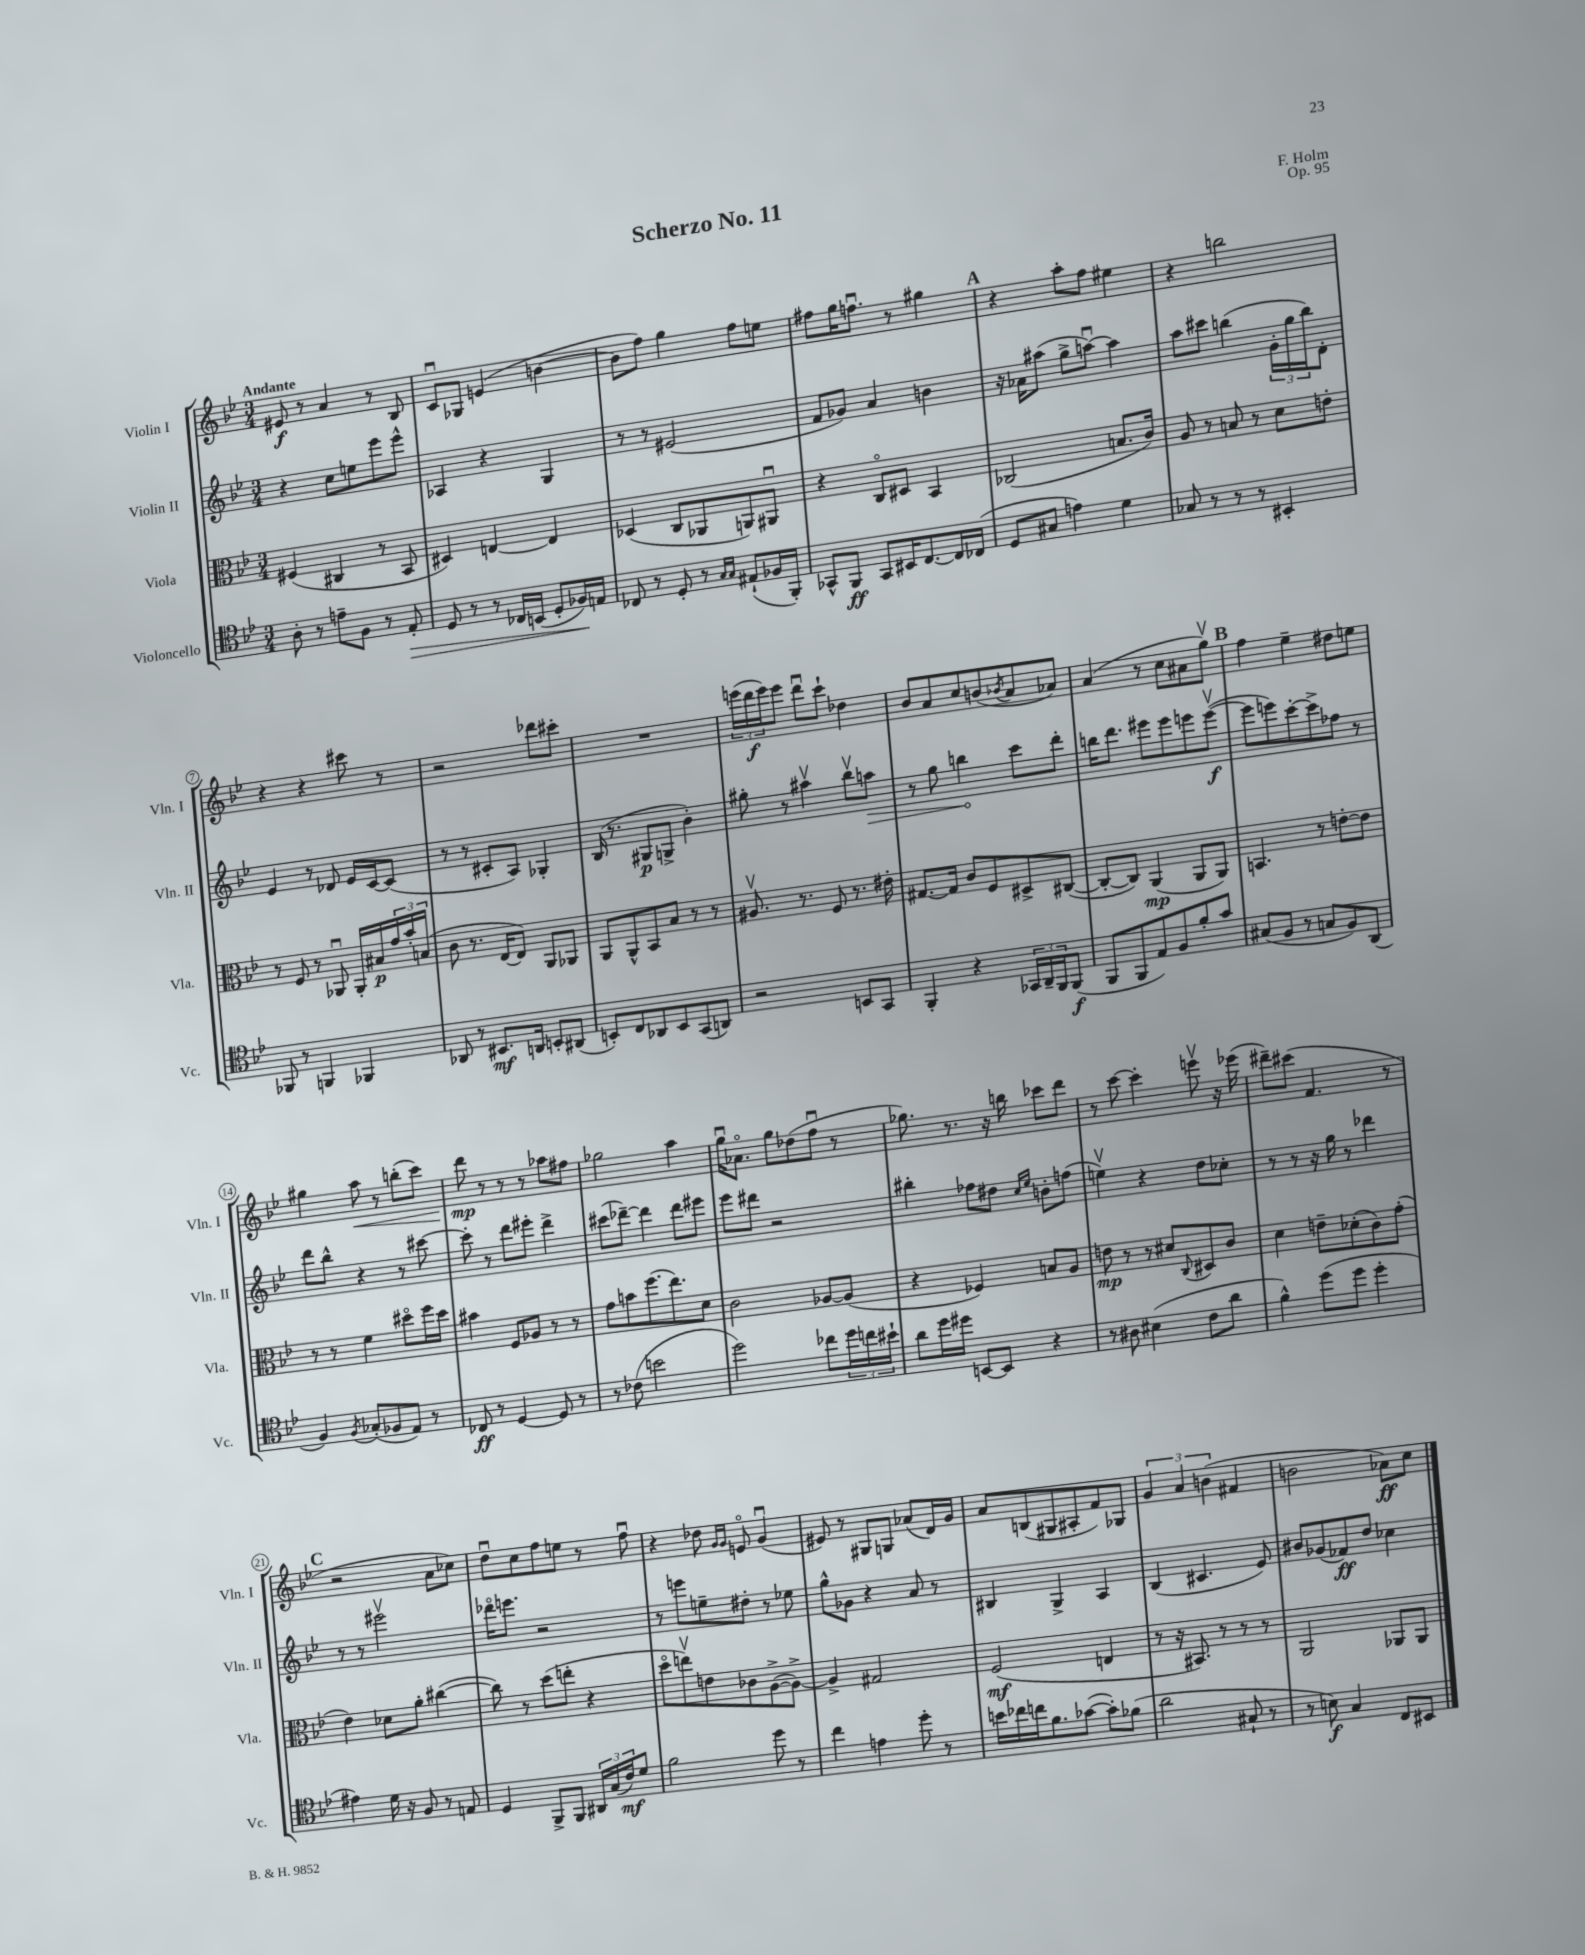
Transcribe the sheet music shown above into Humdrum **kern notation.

**kern	**dynam	**kern	**dynam	**kern	**dynam	**kern	**dynam
*part4	*part4	*part3	*part3	*part2	*part2	*part1	*part1
*staff4	*staff4	*staff3	*staff3	*staff2	*staff2	*staff1	*staff1
*I"Violoncello	*	*I"Viola	*	*I"Violin II	*	*I"Violin I	*
*I'Vc.	*	*I'Vla.	*	*I'Vln. II	*	*I'Vln. I	*
*clefC4	*	*clefC3	*	*clefG2	*	*clefG2	*
*k[b-e-]	*	*k[b-e-]	*	*k[b-e-]	*	*k[b-e-]	*
*M3/4	*	*M3/4	*	*M3/4	*	*M3/4	*
=1	=1	=1	=1	=1	=1	=1	=1
!	!	!	!	!	!	!LO:TX:a:B:t=Andante	!
8A'\	.	(4F#X/	.	4r	.	8e#X/	f
8r	.	.	.	.	.	8r	.
8en~\L	.	4C#X/	.	8cc\L	.	4a/	.
8F\J	.	.	.	8een\	.	.	.
8r	.	8r	.	8eee-\	.	8r	.
!	!LO:HP:b	!	!	!	!	!	!
8E-'/	>	8BB-/	.	8eee-^^\J	.	8B-/	.
=2	=2	=2	=2	=2	=2	=2	=2
8D/	.	4D#X/)	.	4A-X/	.	8cu/L	.
8r	.	.	.	.	.	8G-X/J	.
8r	.	[4En/	.	4r	.	(4en/	.
16C-X/LL	.	.	.	.	.	.	.
(16BBn/JJ	.	.	.	.	.	.	.
8D'/L	.	4E/]	.	4G/	.	[4bn\	.
16F-X/L)	.	.	.	.	.	.	.
16En/JJ	]	.	.	.	.	.	.
=3	=3	=3	=3	=3	=3	=3	=3
8C-X/	.	(4D-X/	.	8r	.	8b\L]	.
8r	.	.	.	8r	.	8ff\J)	.
8D'/	.	8C/L	.	(2e#X/	.	4gg\	.
8r	.	8AA-X/	.	.	.	.	.
16qqG/LL	.	.	.	.	.	.	.
16qqG/JJ	.	.	.	.	.	.	.
(8E#X`/L	.	8AAn/)	.	.	.	8ff\L	.
16F-X/L	.	8AA#Xu/J	.	.	.	8een\J	.
16FF'/JJ)	.	.	.	.	.	.	.
=4	=4	=4	=4	=4	=4	=4	=4
8GG-X^^/L	.	4r	.	8f/L	.	8ff#X\L	.
8FF/J	ff	.	.	8g-X/J)	.	16gg\K	.
.	.	.	.	.	.	8.ffnu\J	.
8GG-/L	.	8C/L	.	4a/	.	.	.
16BB#X/K	.	8D#X/J	.	.	.	8r	.
[8.C/	.	.	.	.	.	.	.
.	.	4BB-/	.	4bn\	.	4gg#X\	.
16C/L]	.	.	.	.	.	.	.
(16C-X/JJ	.	.	.	.	.	.	.
!!LO:REH:place=s1:t=A
=5	=5	=5	=5	=5	=5	=5	=5
8D/L	.	(2C-X/	.	16r	.	4r	.
.	.	.	.	16a-X\KL	.	.	.
8G#X/J	.	.	.	(8aa#X\J	.	.	.
4en\)	.	.	.	8gg^\L	.	8aa'\L	.
.	.	.	.	[8aanu\J)	.	8ff\J	.
4d\	.	8.Bn/L	.	4aa\]	.	4ee#X\	.
.	.	16c/Jk)	.	.	.	.	.
=6	=6	=6	=6	=6	=6	=6	=6
8G-X/	.	8A/	.	8aa\L	.	4r	.
8r	.	8r	.	8ccc#X\J	.	.	.
8r	.	8Bn/	.	(4bbn\	.	2bbn\	.
8r	.	8r	.	.	.	.	.
4BB#X'/	.	8d\L	.	24g'\LL	.	.	.
.	.	.	.	24gg\	.	.	.
.	.	.	.	24bb\J)	.	.	.
.	.	8en'\J	.	8d'\J	.	.	.
!!LO:LB:g=z
=7	=7	=7	=7	=7	=7	=7	=7
8FF-X/	.	8r	.	4e-/	.	4r	.
8r	.	8F/	.	.	.	.	.
4FFn/	.	8r	.	8r	.	4r	.
.	.	8AA-Xu/	.	8d-X/	.	.	.
4FF-X/	.	16AA-'/LL	.	16e-/LL	.	8ccc#X\	.
.	.	16B#X/	p	[16c/J	.	.	.
.	.	24g/	.	(8c/J]	.	8r	.
.	.	24b-'/	.	.	.	.	.
.	.	(24Bn/JJ	.	.	.	.	.
=8	=8	=8	=8	=8	=8	=8	=8
8AA-X/	.	8c\	.	8r	.	2r	.
8r	.	8.r	.	8r	.	.	.
8.BB#X/L	mf	.	.	8c#X'/L	.	.	.
.	.	[16E-/KL	.	.	.	.	.
.	.	8E-/J])	.	8A/J)	.	.	.
16AAn/Jk	.	.	.	.	.	.	.
8BBn'/L	.	8AA/L	.	4G-X'/	.	8ddd-X\L	.
(8AA#X/J	.	8AA-X/J	.	.	.	8ccc#X'\J	.
=9	=9	=9	=9	=9	=9	=9	=9
8BBn'/L)	.	8AA/L	.	(16B-/	.	2.r	.
.	.	.	.	8.r	.	.	.
8C/	.	8AA^^/	.	.	.	.	.
8AA-X/	.	8BB-/	.	8G#X/L	p	.	.
8BB/	.	8B-/J	.	8Gn^/J	.	.	.
(8GG/	.	8r	.	4b-'\)	.	.	.
8AAn/J)	.	8r	.	.	.	.	.
=10	=10	=10	=10	=10	=10	=10	=10
2r	.	8.A#Xv/	.	8gg#X'\	.	(24eeen\LL	.
.	.	.	.	.	.	24ddd\	f
.	.	.	.	.	.	24eee\J)	.
.	.	.	.	8r	.	8eee\J	.
.	.	8.r	.	.	.	.	.
.	.	.	.	4aa#Xv\	.	8dddu\L	.
.	.	8F/	.	.	.	8ccc`\J	.
8BBn/L	.	8.r	.	8bb-v\L	.	4dd-X\	.
!	!	!	!	!	!LO:HP:b	!	!
8GG/J	.	.	.	8aan\J	>	.	.
.	.	16e#X'\	.	.	.	.	.
=11	=11	=11	=11	=11	=11	=11	=11
4FF'/	.	[8.G#X/L	.	8r	.	8b-/L	.
.	.	.	.	8gg\	.	8a/	.
.	.	16G#/Jk]	.	.	.	.	.
4r	.	8c/L	.	4bbn\	.	8cc/	.
.	.	8F/	.	.	.	(8bn/	.
.	.	.	.	.	.	8qb-X/	.
24GG-X/LL	.	8D#X^/	.	8ccc\L	]	8a/	.
24AA~/	.	.	.	.	.	.	.
24FF/J	.	.	.	.	.	.	.
(8FF/J	f	([8C#X/J	.	8ddd'\J	.	8a-X/J)	.
=12	=12	=12	=12	=12	=12	=12	=12
8FF/L	.	8C#'/L_	.	16bbn\KL	.	(4a/	.
.	.	.	.	8.ddd\J	.	.	.
8FF/	.	8C#/J])	.	.	.	.	.
8E-/)	.	(4AA/	mp	8eee#X\L	.	8r	.
8F/	.	.	.	8eee#\	.	8cc\L	.
8f'/	.	8AA/L	.	8eeen\	.	8a#X\	.
8g/J	.	8AA/J)	.	([8eeev\J	f	8ggv\J)	.
!!LO:REH:place=s1:t=B
=13	=13	=13	=13	=13	=13	=13	=13
(8G#X/L	.	4.BBn/	.	8eee\L]	.	4ff\	.
8F/J	.	.	.	8eeen\)	.	.	.
8r	.	.	.	[8ccc'\	.	4ee-~\	.
8Gn/L	.	8r	.	8ccc^\]	.	.	.
8F/)	.	[8en'\L	.	8ff-X\J	.	8dd#X\L	.
(8AA/J	.	8e\J]	.	8r	.	8een\J	.
!!LO:LB:g=z
=14	=14	=14	=14	=14	=14	=14	=14
4F/)	.	8r	.	8ddd\L	.	4gg#X\	.
.	.	8r	.	8bb-^^\J	.	.	.
8qF/	.	.	.	.	.	.	.
!	!	!	!	!	!	!	!LO:HP:b
(8G-X'/L	.	4f\	.	4r	.	8aa\	<
8F-X/	.	.	.	.	.	8r	.
8E-/J)	.	8dd#X\L	.	8r	.	(8bbn'\L	.
8r	.	16ff\L	.	[8ccc#X\	.	8ccc\J)	.
.	.	16dd#\JJ	.	.	.	.	.
=15	=15	=15	=15	=15	=15	=15	=15
8C-X/	ff	4b#X\	.	8ccc#'\]	.	8ddd\	mp
8r	.	.	.	8r	.	8r	[
[4D/	.	8F/L	.	8ddd\L	.	8r	.
.	.	8A-X/J	.	8eee#X'\J	.	8r	.
8D/]	.	8r	.	4ddd^\	.	8aa-X\L	.
8r	.	8r	.	.	.	8ff#X\J	.
=16	=16	=16	=16	=16	=16	=16	=16
8r	.	8g\L	.	(8ccc#X\L	.	2gg-X\	.
(8c-X\	.	8bn\	.	[8ddd-X~\J)	.	.	.
2bn\	.	(8.ff\	.	4ddd-\]	.	.	.
.	.	8.ee-\)	.	.	.	.	.
.	.	.	.	8ddd-\L	.	4aa\	.
.	.	8d\J	.	8eee#X\J	.	.	.
=17	=17	=17	=17	=17	=17	=17	=17
2dd\)	.	2c\	.	8eee-\L	.	16ggu\KL	.
.	.	.	.	.	.	8.a-X\J	.
.	.	.	.	8ddd#X\J	.	.	.
.	.	.	.	2r	.	8gg\L	.
.	.	.	.	.	.	(8dd-X\	.
8cc-X\L	.	[8A-X/L	.	.	.	8ffu\J	.
24dd\L	.	(8A-/J]	.	.	.	8r	.
24ccn\	.	.	.	.	.	.	.
24b#X`\JJ	.	.	.	.	.	.	.
=18	=18	=18	=18	=18	=18	=18	=18
8a\L	.	4r	.	4bb#X'\	.	8.gg-X\)	.
16dd\L	.	.	.	.	.	.	.
16dd#X\JJ	.	.	.	.	.	8.r	.
[8BBn/L	.	4F-X/)	.	8ff-X\L	.	.	.
8BB/J]	.	.	.	8dd#X\J	.	16r	.
.	.	.	.	.	.	16bbn\	.
.	.	.	.	16qqcc/LL	.	.	.
.	.	.	.	16qqee-/JJ	.	.	.
4r	.	8Bn/L	.	8bn'\L	.	8ccc-X\L	.
.	.	8A/J	.	(8ffn\J	.	8ddd\J	.
=19	=19	=19	=19	=19	=19	=19	=19
8r	.	8en\	mp	4eenv\)	.	8r	.
8A#X\	.	8r	.	.	.	[8ccc\	.
(4B#X\	.	8r	.	4r	.	4ccc'\]	.
.	.	8d#X/L	.	.	.	.	.
.	.	8qqC/	.	.	.	.	.
8c\L	.	8D#X/	.	8dd\L	.	8eeenv\	.
8a\J	.	8c/J	.	8cc-X'\J	.	16r	.
.	.	.	.	.	.	(16eee-X\	.
=20	=20	=20	=20	=20	=20	=20	=20
4f^^\)	.	4d\	.	8r	.	8ddd#X~\L)	.
.	.	.	.	8r	.	(8ccc#X\J	.
(8dd\L	.	8en~\L	.	16r	.	4.f/	.
.	.	.	.	16gg\	.	.	.
8dd\J	.	(8d-X'\	.	8r	.	.	.
4dd'\	.	8c\)	.	4ddd-X\	.	.	.
.	.	(8g'\J	.	.	.	8r	.
!!LO:LB:g=z
!!LO:REH:place=s1:t=C
=21	=21	=21	=21	=21	=21	=21	=21
4e#X\)	.	4e-\)	.	8r	.	2r	.
.	.	.	.	8r	.	.	.
16d\	.	8d-X\L	.	2eee#Xv\	.	.	.
16r	.	.	.	.	.	.	.
8F/	.	8a'\J	.	.	.	.	.
8r	.	([4cc#X\	.	.	.	8a\L	.
8En/	.	.	.	.	.	8cc-X\J)	.
=22	=22	=22	=22	=22	=22	=22	=22
4D/	.	8cc#\])	.	16ddd-X\KL	.	8ddu\L	.
.	.	.	.	8.eeen\J	.	.	.
.	.	8r	.	.	.	8cc\	.
8FF^/L	.	(8dd\L	.	2r	.	8ff\	.
8FF/J	.	8een'\J	.	.	.	8een\J	.
24AA#X/LL	.	4r	.	.	.	8r	.
(24G/	.	.	.	.	.	.	.
24c/J)	mf	.	.	.	.	.	.
8d/J	.	.	.	.	.	8ffu\	.
=23	=23	=23	=23	=23	=23	=23	=23
2f\	.	8dd\L	.	8r	.	4r	.
.	.	8eenv\)	.	8eeen\L	.	.	.
.	.	8en\	.	8een~\	.	8dd-X\	.
.	.	.	.	.	.	16qqg/LL	.
.	.	.	.	.	.	16qqg/JJ	.
.	.	8c-X\	.	8dd#X'\J	.	8en/	.
8dd\	.	([8A^\	.	8r	.	(4gu/	.
8r	.	8A^\J_)	.	8ee-X\	.	.	.
=24	=24	=24	=24	=24	=24	=24	=24
4cc\	.	4A^/]	.	8gg^^\L	.	8e#X/)	.
.	.	.	.	8g-X\J	.	8r	.
4en\	.	2G#X/	.	4r	.	8G#X/L	.
.	.	.	.	.	.	8Gn/J	.
8dd'\	.	.	.	8a/	.	(8a-X/L	.
8r	.	.	.	8r	.	16d/L)	.
.	.	.	.	.	.	16g/JJ	.
=25	=25	=25	=25	=25	=25	=25	=25
16bn\LL	.	(2F/	mf	4B#X/	.	8a/L	.
16cc-X\	.	.	.	.	.	.	.
16ccn\J	.	.	.	.	.	(8Bn/	.
8.f\	.	.	.	.	.	.	.
.	.	.	.	4G^/	.	8G#X/	.
([8g-X\J	.	.	.	.	.	8A#X'/	.
8g-'\L])	.	4En/	.	4A/	.	8f/)	.
(8f-X\J	.	.	.	.	.	8G-X/J	.
=26	=26	=26	=26	=26	=26	=26	=26
2a\	.	8r	.	(4B-/	.	6g/	.
.	.	16r	.	.	.	.	.
.	.	.	.	.	.	6a/	.
.	.	8.BB#X/)	.	.	.	.	.
.	.	.	.	4.c#X/	.	.	.
.	.	.	.	.	.	(6bn\	.
.	.	8r	.	.	.	.	.
8G#X`/	.	8r	.	.	.	4f#X/	.
8r	.	8r	.	8e-/)	.	.	.
=27	=27	=27	=27	=27	=27	=27	=27
8r	.	2AA/	.	8b#X/L	.	2bn\	.
8Bn\)	f	.	.	(8g-X/	.	.	.
4G/	.	.	.	8f-X/)	ff	.	.
.	.	.	.	8dd/J	.	.	.
8C/L	.	8AA-X/L	.	4cc-X\	.	8a-X\L)	ff
8BB#X/J	.	8AA-/J	.	.	.	8cc\J	.
==	==	==	==	==	==	==	==
*-	*-	*-	*-	*-	*-	*-	*-
